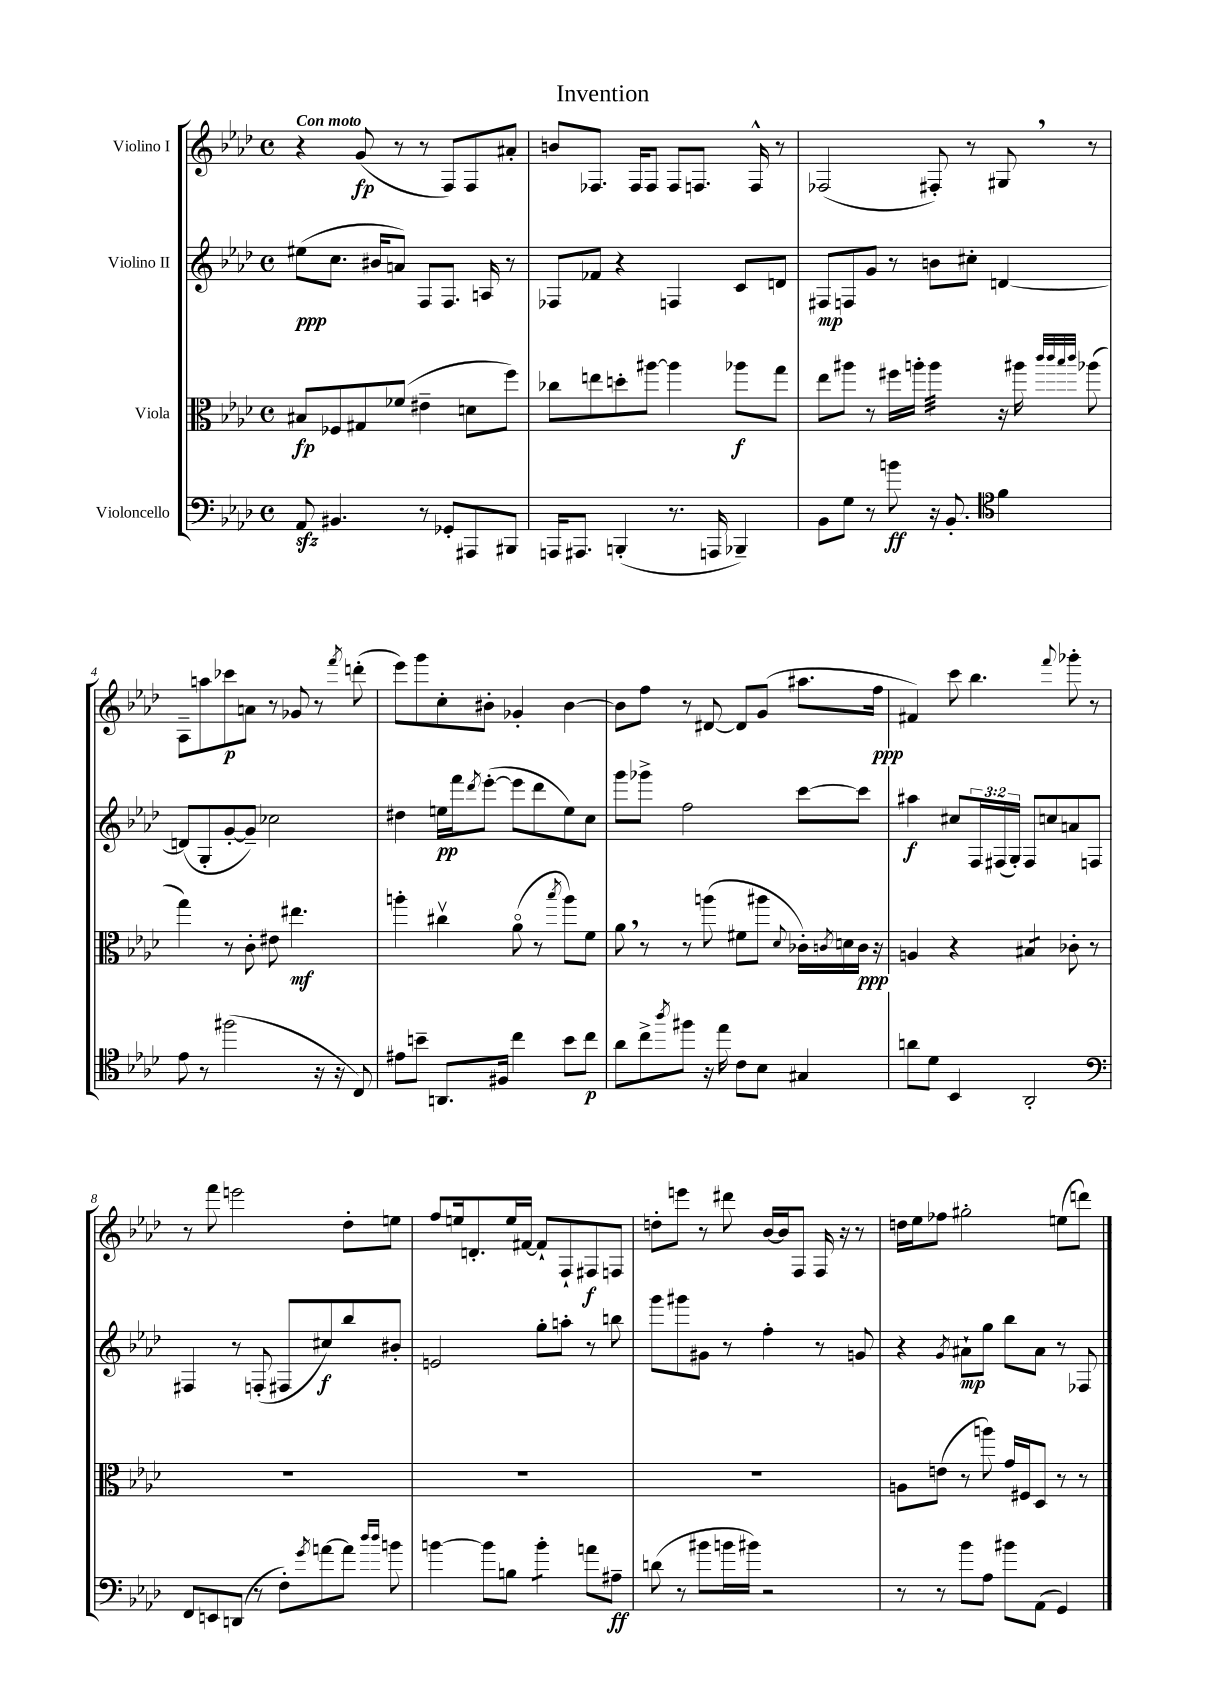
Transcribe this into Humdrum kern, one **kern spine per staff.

**kern	**kern	**kern	**kern
*staff4	*staff3	*staff2	*staff1
*clefF4	*clefC3	*clefG2	*clefG2
*k[b-e-a-d-]	*k[b-e-a-d-]	*k[b-e-a-d-]	*k[b-e-a-d-]
*M4/4	*M4/4	*M4/4	*M4/4
*met(c)	*met(c)	*met(c)	*met(c)
8AA-	8B#	(8ee#	4r
4.BB#	8F-	8.cc	.
.	8G#	.	(8g
.	.	16b#	.
.	(8f-	8a)	8r
8r	4e#~	8F	8r
8GG-'	.	8.F	8F)
8AAA#	8d	.	8F
.	.	16A	.
8BBB#	8ff)	8r	8a#'
=	=	=	=
16AAA	8cc-	8F-	8b
8.AAA#	.	.	.
.	8ee	8f-	8.F-
(4BBB'	8dd'	4r	.
.	.	.	16F-
.	[8aa#	.	8F-
8.r	4aa#]	4F	8F-
.	.	.	8.F
16AAA	.	.	.
4BBB-~)	8aa-	8c	.
.	.	.	16F^^
.	8gg	8d	8r
=	=	=	=
8BB-	8ee-	8F#	(2F-
8G	8aa#	8F	.
8r	8r	8g	.
8b	16ff#	8r	.
.	16aa'	.	.
16r	4aa	8b	8F#')
8.BB-'	.	.	.
.	.	8cc#'	8r
*clefC4	*	*	*
4f	16r	[4d	8G#
.	16aa#	.	.
.	32qqccc	.	.
.	32qqccc	.	.
.	32qqbb-	.	.
.	32qqccc	.	.
.	(8aa-	.	8r
=	=	=	=
8e-	4gg)	(8d]	8A-~
8r	.	8G'	8aa
(2ff#	8r	[8g'	8ccc-
.	8c'	8g~])	8a
.	8e#	2cc-	8r
.	4.ee#	.	8g-
16r	.	.	8r
16r	.	.	.
.	.	.	8qfff
8C)	.	.	(8ddd'
=	=	=	=
8e#	4aa'	4dd#	8eee-)
8b~	.	.	8ggg
8.AA	4cc#v	16ee	8cc'
.	.	16fff	.
.	.	8qddd-	.
.	.	([8eee-'	8b#'
16F#	.	.	.
4cc	(8a-o	8eee-]	4g-'
.	8r	8ddd-	.
.	8qbb-	.	.
8b	8aa)	8ee)	[4b#
8cc	8f	8cc	.
=	=	=	=
8a-	8a-	8ggg	8b#]
8cc^	8r	8ggg-^	8ff
8qaa-	.	.	.
8ff#	8r	2ff	8r
16r	(8aa	.	[8d#
16ee-	.	.	.
8c	8f#	.	8d#]
8B-	8aa#	.	(8g
.	8qqd-	.	.
4G#	16c-')	[8ccc	8.aa#
.	8qc	.	.
.	16d	.	.
.	16c	8ccc]	.
.	16r	.	16ff
=	=	=	=
8a	4A	4aa#	4f#)
8d-	.	.	.
4BB-	4r	8cc#	8ccc
.	.	24F	4.bb-
.	.	(24F#	.
.	.	24G')	.
2AA-'	4B#	8F#	.
.	.	8cc	.
.	.	.	8qqfff
.	8c-'	8a	8ggg-'
.	8r	8F	8r
=	=	=	=
*clefF4	*	*	*
8FF	1r	4F#	8r
8EE	.	.	8fff
(8DD	.	8r	2eee
8r	.	(8F'	.
8F')	.	8F#	.
8qg	.	.	.
[8a	.	8cc#)	.
8a]	.	8bb-	8dd-'
16qqdd-	.	.	.
16qqdd-	.	.	.
8b	.	8b#'	8ee
=	=	=	=
[4b	1r	2e	8ff
.	.	.	16ee
.	.	.	8.d'
8b]	.	.	.
8B	.	.	16ee
.	.	.	[16f#
4b'	.	8gg'	8f#`]
.	.	8aa'	8F`
8a	.	8r	8F#
8A#~	.	8bb	8F
=	=	=	=
(8d	1r	8ggg	8dd'
8r	.	8ggg#	8eee
8b#	.	8g#	8r
16b	.	8r	8ddd#
16b#)	.	.	.
2r	.	4ff'	[16b-
.	.	.	16b-]
.	.	.	8F
.	.	8r	16F
.	.	.	16r
.	.	8g	8r
=	=	=	=
8r	8A	4r	16dd
.	.	.	16ee-
8r	(8e	.	8ff-
.	.	8qg	.
8b-	8r	8a#`	2gg#'
8A-	8aa)	8gg	.
8b#	16g	8bb-	.
.	16F#	.	.
(8AA-	8D-	8a#	.
4GG)	8r	8r	(8ee
.	8r	8F-	8ddd)
==	==	==	==
*-	*-	*-	*-
